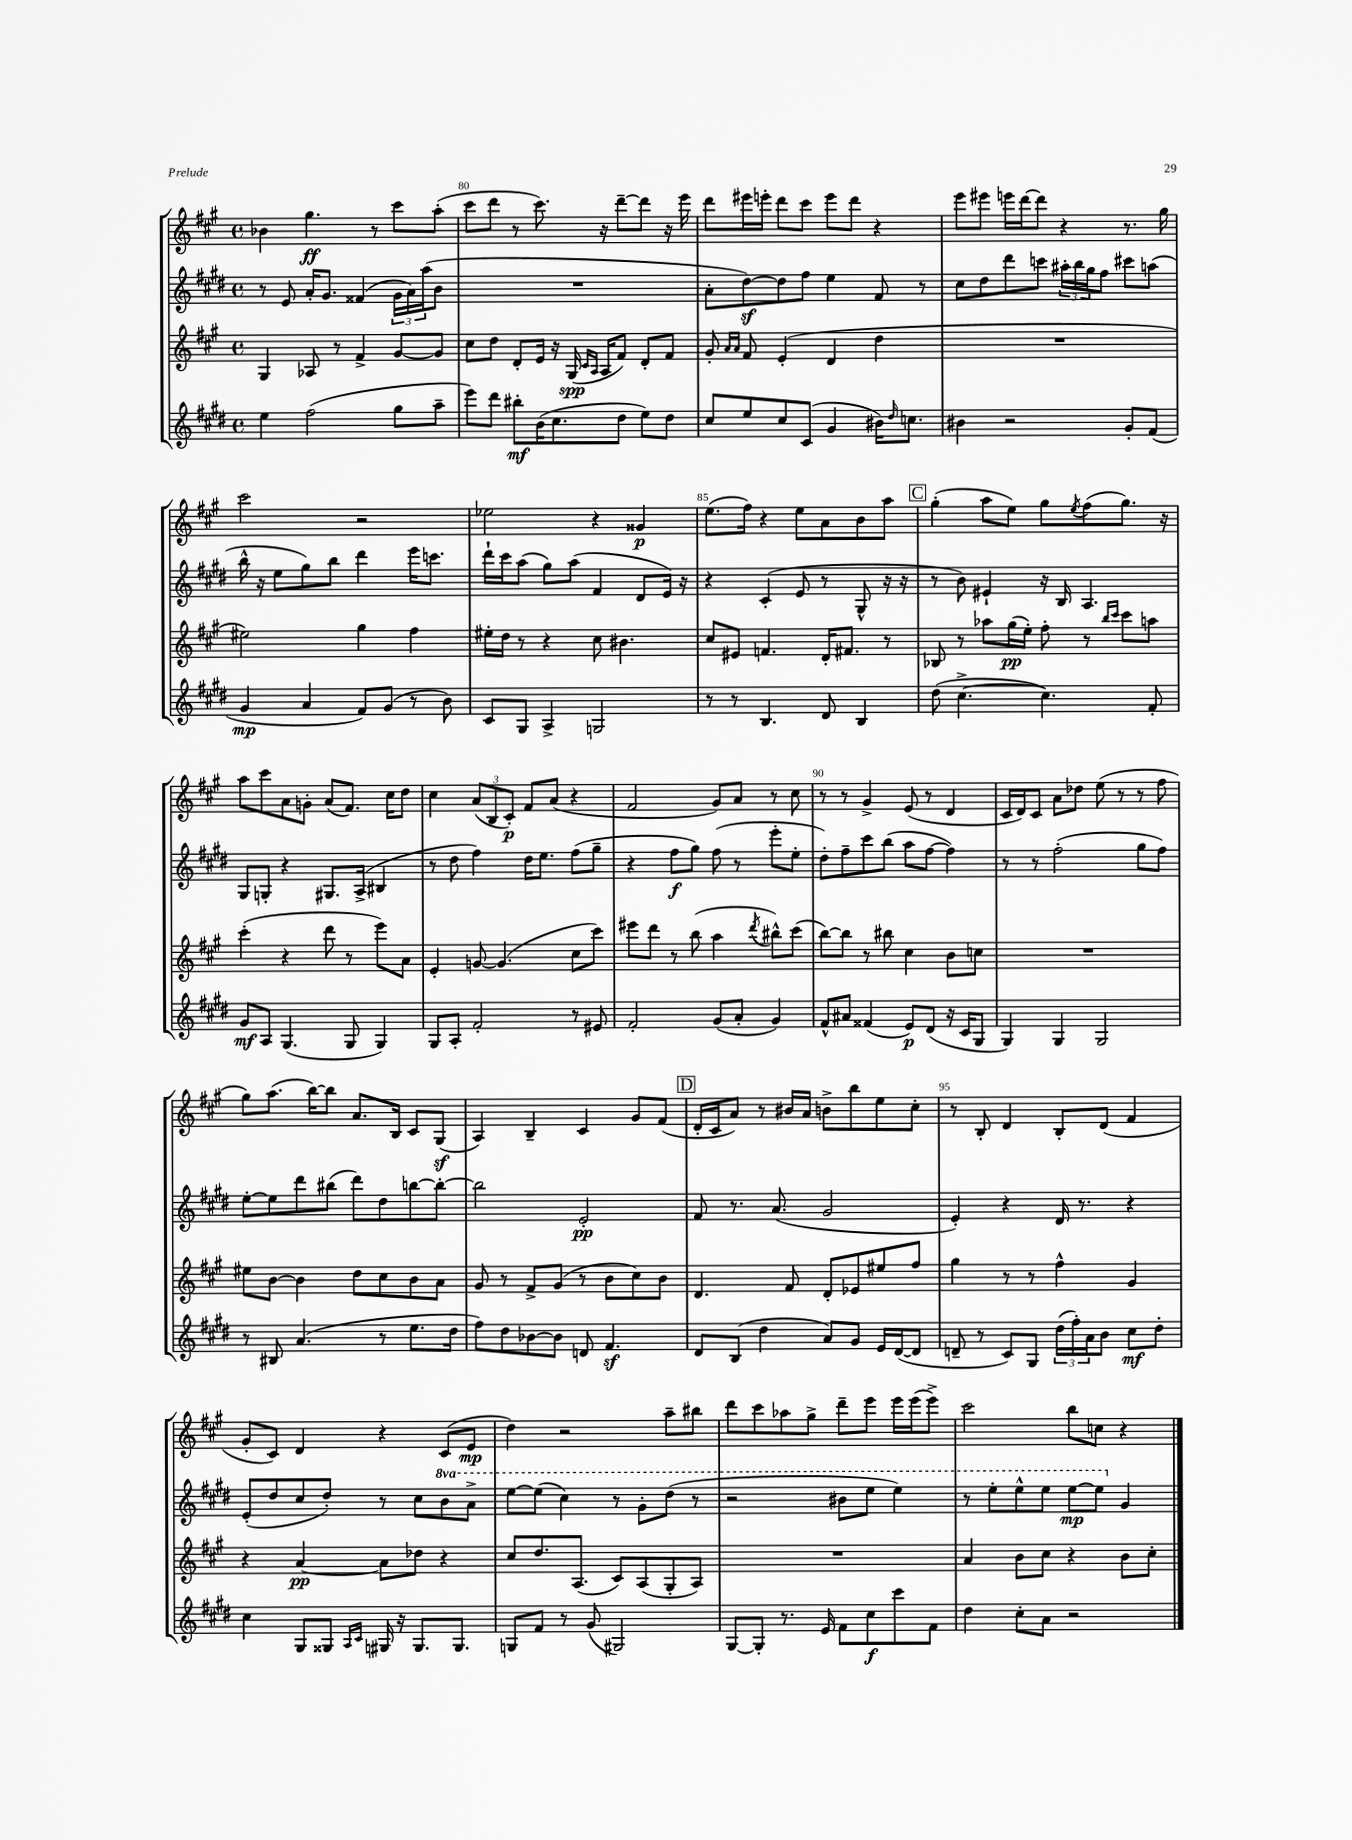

**kern	**kern	**kern	**kern
*staff4	*staff3	*staff2	*staff1
*clefG2	*clefG2	*clefG2	*clefG2
*k[f#c#g#d#]	*k[f#c#g#]	*k[f#c#g#d#]	*k[f#c#g#]
*M4/4	*M4/4	*M4/4	*M4/4
*met(c)	*met(c)	*met(c)	*met(c)
4ee	4G#	8r	4b-
.	.	8e	.
(2ff#	8A-	16a'	4.gg#
.	.	8.g#	.
.	8r	.	.
.	4f#^	(4f##	.
.	.	.	8r
8gg#	[8g#	24g#	8ccc#
.	.	24a)	.
.	.	(24aa	.
8aa~	8g#]	8b	(8aa'
=	=	=	=
8eee)	8cc#	1r	8ccc#
8ddd#	8dd	.	8ddd
8bb#'	8d'	.	8r
(16b	16e	.	8.ccc#)
8.cc#	16r	.	.
.	(16G#	.	.
.	16qqc#	.	.
.	16qqA	.	.
.	16A	.	16r
8dd#	8f#)	.	[8ddd~
8ee)	8d'	.	8ddd]
8dd#	8f#	.	16r
.	.	.	16eee
=	=	=	=
8cc#	8g#'	8a'	8ddd
.	16qqa	.	.
.	16qqa	.	.
8ee	8f#	[8dd#)	16eee#
.	.	.	16eee'
8cc#	(4e'	8dd#]	8ddd
(8c#	.	8ff#	8ccc#
4g#	4d	4ee	8eee
.	.	.	8ddd
16b#)	4dd	8f#	4r
16qqdd#	.	.	.
8.cc	.	.	.
.	.	8r	.
=	=	=	=
4b#	1r	8cc#	8eee
.	.	8dd#	8eee#
2r	.	8ddd#	16eee
.	.	.	[16ddd
.	.	8ccc	8ddd]
.	.	24aa#'	4r
.	.	24bb	.
.	.	24gg#	.
.	.	8ff#	.
8g#'	.	8ccc#	8.r
(8f#	.	(8aa	.
.	.	.	16gg#
=	=	=	=
4g#	2ee#)	16bb^^	2ccc#
.	.	16r	.
.	.	8ee	.
4a	.	8gg#)	.
.	.	8bb	.
8f#)	4gg#	4ddd#	2r
(8g#	.	.	.
8r	4ff#	16eee	.
.	.	8.ccc	.
8b)	.	.	.
=	=	=	=
8c#	16ee#'	16ddd#`	2ee-
.	16dd	16ccc#	.
8G#	8r	(8aa	.
4A^	4r	8gg#)	.
.	.	(8aa	.
2G	8cc#	4f#	4r
.	4.b#	.	.
.	.	8d#	4g##
.	.	16e)	.
.	.	16r	.
=	=	=	=
8r	8cc#	4r	(8.ee
8r	8e#	.	.
.	.	.	16ff#)
4.B	4.f	(4c#'	4r
.	.	8e	8ee
8d#	16d'	8r	8a
.	8.f#	.	.
4B	.	8G#^^	8b
.	8r	16r	8aa
.	.	16r	.
=	=	=	=
(8dd#	8B-	8r	(4gg#'
[4.cc#^	8r	8b)	.
.	8aa-	4e#`	8aa
.	(16gg#	.	8ee)
.	16ee')	.	.
4.cc#])	8ff#'	16r	8gg#
.	.	16B	.
.	.	.	8qee
.	8r	4.A	(8ff#
.	16qqbb	.	.
.	16qqccc#	.	.
.	8ccc#	.	8.gg#)
8f#'	8aa	.	.
.	.	.	16r
=	=	=	=
8g#	(4ccc#'	8G#	8aa
8A	.	8G'	8ccc#
(4.G#	4r	4r	8a
.	.	.	8g'
.	8ddd	8.G#	(8a
8G#	8r	.	8.f#)
.	.	(16A^	.
4G#)	8eee)	4B#	.
.	.	.	16cc#
.	8a	.	8dd
=	=	=	=
8G#	4e'	8r	4cc#
8A'	.	8dd#	.
2f#'	[8g	4ff#)	(12a
.	.	.	12B
.	(4.g]	.	.
.	.	.	12c#')
.	.	16dd#	8f#
.	.	8.ee	.
.	.	.	(8a
8r	8cc#	(8ff#	4r
8e#	8ccc#)	8gg#~	.
=	=	=	=
2f#'	8eee#	4r	2f#
.	8ddd	.	.
.	8r	8ff#	.
.	(8bb	8gg#)	.
(8g#	4aa	(8ff#	8g#)
8a'	.	8r	8a
.	8qddd	.	.
4g#)	8bb#^^)	8eee'	8r
.	(8ccc#	8ee'	8cc#
=	=	=	=
8f#^^	[8bb)	8dd#')	8r
8a#	8bb]	8ff#~	8r
(4f##	8r	8ccc#	4g#^
.	8bb#	(8bb	.
8e)	4cc#	8aa	(8e
(8d#	.	[8ff#	8r
16r	8b	4ff#])	4d
16c#	.	.	.
8G#	8cc	.	.
=	=	=	=
4G#)	1r	8r	16c#
.	.	.	16d)
.	.	8r	8c#
4G#	.	(2ff#'	8a
.	.	.	8dd-
2G#	.	.	(8ee
.	.	.	8r
.	.	8gg#	8r
.	.	8ff#)	8ff#
=	=	=	=
8r	8ee#	[8ee'	8gg#)
8B#	[8b	8ee]	(8.aa
(4.a	4b]	8ddd#	.
.	.	.	[16bb)
.	.	(8bb#	8bb]
.	8dd	8ddd#)	8.a
8r	8cc#	8dd#	.
.	.	.	16B
8.ee	8b	[8bb	8c#
.	8a	8bb'_	(8G#
16dd#	.	.	.
=	=	=	=
8ff#)	8g#	2bb]	4A)
8dd#	8r	.	.
[8b-	8f#^	.	4B~
8b-]	(8g#	.	.
8d	8r	2e'	4c#
4.f#	8b	.	.
.	8cc#)	.	8g#
.	8b	.	(8f#
=	=	=	=
8d#	4.d	8f#	16d'
.	.	.	16c#
(8B	.	8.r	8a)
4dd#	.	.	8r
.	.	(8.a	.
.	8f#	.	16b#
.	.	.	16a
8a)	8d'	2g#	8b^
8g#	8e-	.	8bb
16e	8ee#	.	8ee
([16d#	.	.	.
8d#]	8ff#	.	8cc#'
=	=	=	=
8d~	4gg#	4e')	8r
8r	.	.	8B'
8c#)	8r	4r	4d
8G#	8r	.	.
(24dd#	4ff#^^	16d#	8B'
24ff#')	.	.	.
.	.	8.r	.
24a	.	.	.
8b	.	.	(8d
8cc#	4g#	4r	4f#
8dd#'	.	.	.
=	=	=	=
4cc#	4r	(8e'	8g#'
.	.	8dd#	8c#)
8G#	[4a	8cc#	4d
8G##	.	8dd#')	.
16qqA	.	.	.
16qqc#	.	.	.
16G#	8a]	8r	4r
16r	.	.	.
8.G#	8dd-	8cc#	.
.	4r	8bb	(8c#
8.G#	.	.	.
.	.	8aa^	8e
=	=	=	=
8G	8cc#	[8eee	4dd)
8f#	8.dd	(8eee]	.
8r	.	4ccc#)	2r
.	(8.A	.	.
(8g#	.	.	.
2G#)	8c#)	8r	.
.	(8A	8gg#'	.
.	8G#'	(8ddd#	8aa~
.	8A)	8r	8bb#
=	=	=	=
[8G#	1r	2r	8ddd
8G#']	.	.	8ccc#
8.r	.	.	8aa-
.	.	.	8gg#^
16e	.	.	.
8f#	.	8bb#	8ddd~
8cc#	.	8eee	8eee
8ccc#	.	4eee)	16eee
.	.	.	(16eee
8f#	.	.	8eee^)
=	=	=	=
4dd#	4a	8r	2ccc#
.	.	8eee'	.
8cc#'	8b	8eee^^	.
8a	8cc#	8eee	.
2r	4r	[8eee	8bb
.	.	8eee]	8cc
.	8b	4g#	4r
.	8cc#'	.	.
==	==	==	==
*-	*-	*-	*-
